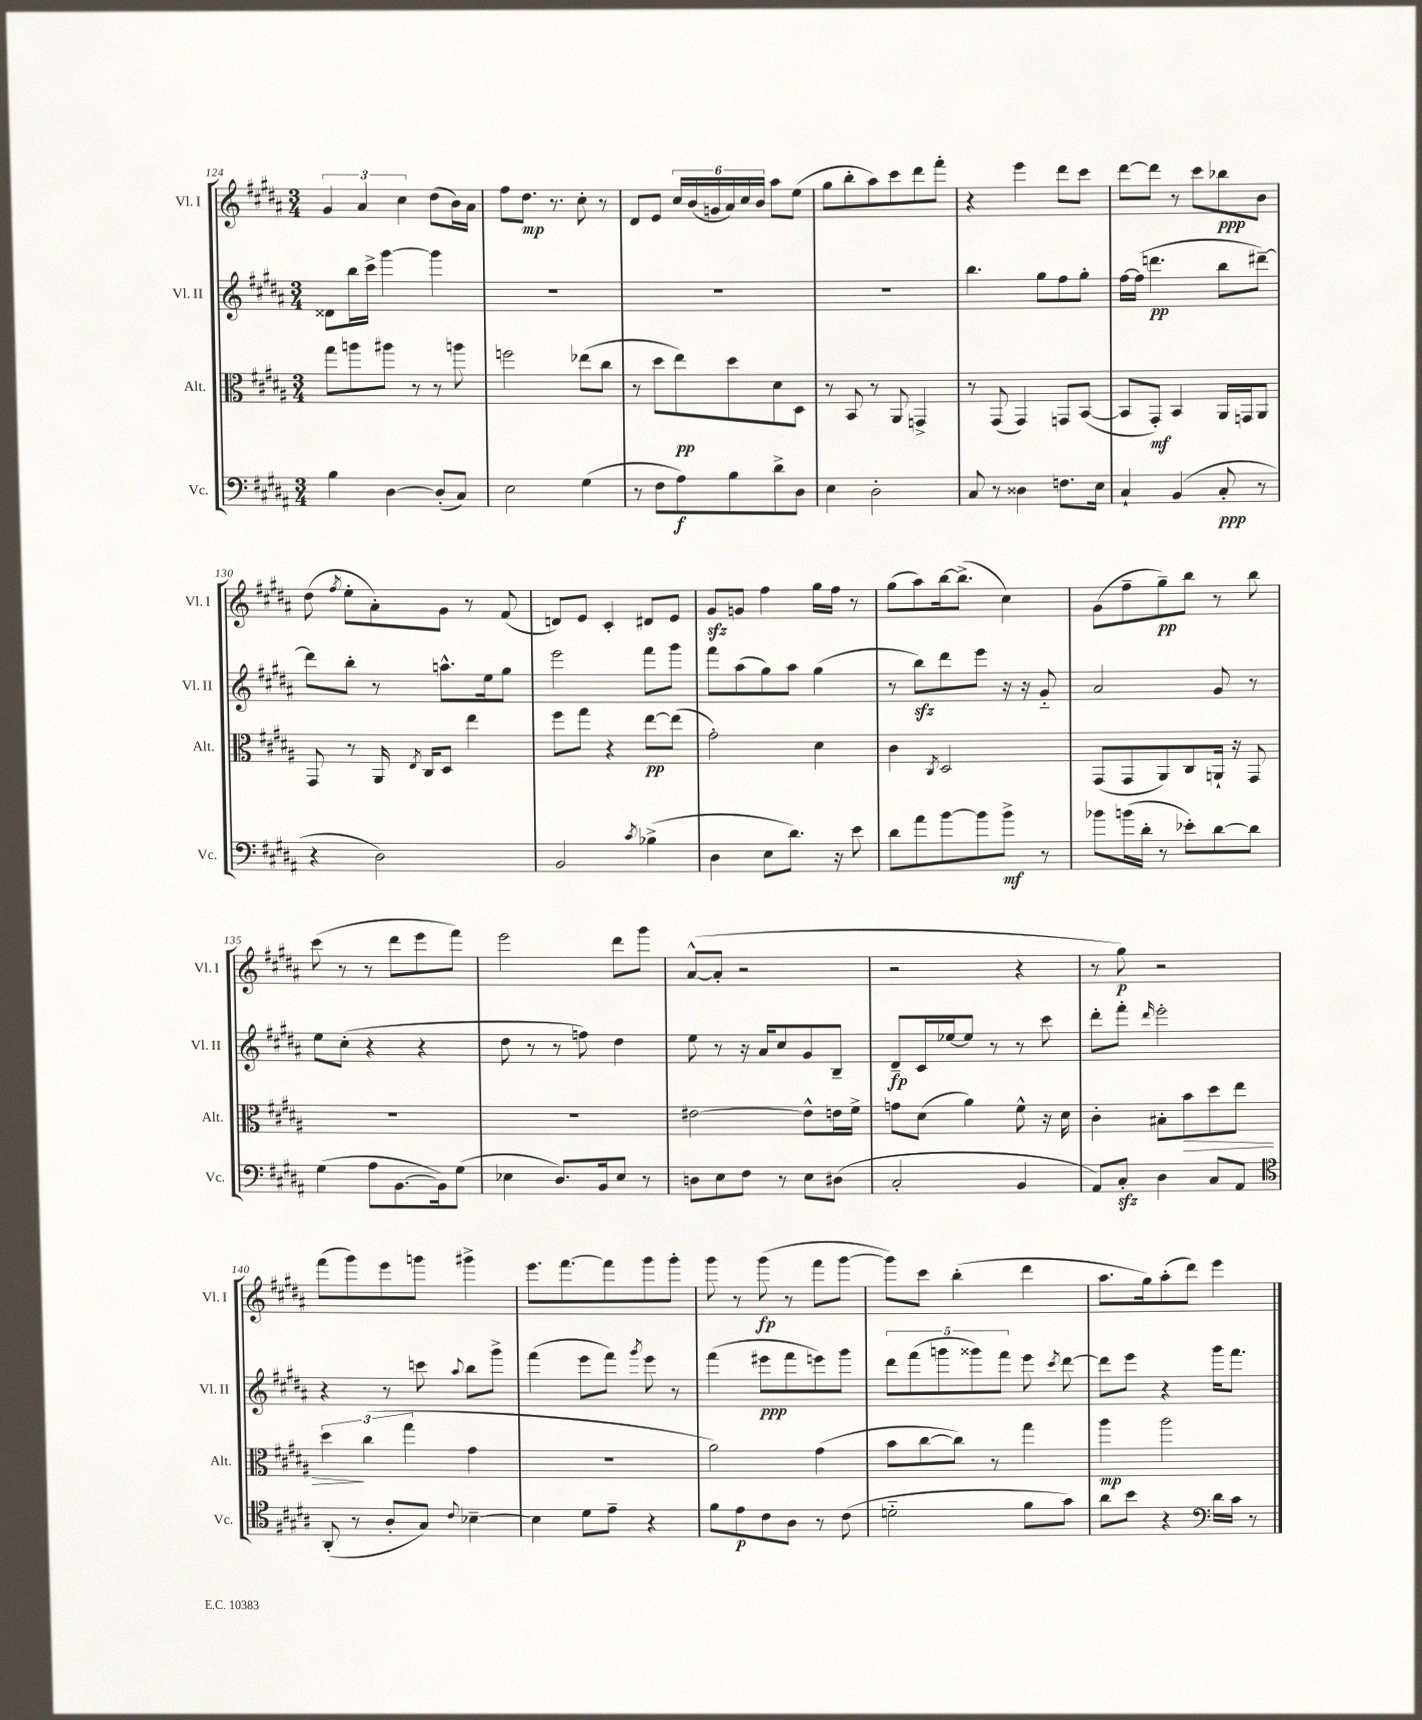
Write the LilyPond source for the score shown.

<<
\new StaffGroup <<
\new Staff = "s0" \with { instrumentName = "Vl. I" shortInstrumentName = "Vl. I" } {
    \clef treble \key b \major \numericTimeSignature \time 3/4
    \autoBeamOff \tuplet 3/2 { gis'4 ais'4 cis''4 } dis''8[( b'16) ais'16] |
    fis''8[ dis''8.]\mp r8. cis''8-. r8 |
    dis'8[ e'8] \tuplet 6/4 { cis''16[ b'16( g'16 ais'16) cis''16 b'16] } ais''8[ e''8]( |
    gis''8[ b''8-. ais''8) cis'''8 dis'''8 fis'''8]-. |
    r4 e'''4 dis'''8[ cis'''8] |
    dis'''8[~ dis'''8] r8 cis'''8[ bes''8\ppp b'8] |
    dis''8( \acciaccatura { fis''8 } e''8[-. ais'8-.) gis'8] r8 fis'8( |
    d'8[) e'8] cis'4-. dis'8[ e'8] |
    gis'8[\sfz g'8] fis''4 gis''16[ fis''16] r8 |
    gis''8[( ais''8) b''16~ b''8.]->( cis''4) |
    gis'8[( fis''8-- gis''8--\pp) b''8] r8 b''8 |
    cis'''8( r8 r8 dis'''8[ e'''8 fis'''8]) |
    e'''2 dis'''8[ gis'''8] |
    ais'8[~-^( ais'8]-. r2 |
    r2 r4 |
    r8 gis''8\p) r2 |
    fis'''8[( gis'''8) e'''8 g'''8] gis'''4-> |
    e'''8.[ fis'''8.~ fis'''8 gis'''8 gis'''8]-. |
    gis'''8 r8 gis'''8\fp( r8 fis'''8[ gis'''8]~ |
    gis'''8[) cis'''8] b''4-.( dis'''4 |
    ais''8.[ gis''16) ais''8-.( dis'''8]) e'''4 \bar "|." |
}
\new Staff = "s1" \with { instrumentName = "Vl. II" shortInstrumentName = "Vl. II" } {
    \clef treble \key b \major \numericTimeSignature \time 3/4
    \autoBeamOff disis'8[ b''16 cis'''16]-> gis'''4~ gis'''4 |
    R2. |
    R2. |
    R2. |
    b''4. gis''8[ fis''8 gis''8]-. |
    fis''16[~ fis''16]( d'''4.\pp b''8[ dis'''8]~--) |
    dis'''8[ b''8]-. r8 a''8.[-^ e''16 gis''8] |
    e'''2 fis'''8[ gis'''8] |
    fis'''8[ ais''8( gis''8) ais''8] gis''4( |
    r8 b''8[\sfz) dis'''8 e'''8] r16 r16 gis'8-_ |
    ais'2 gis'8 r8 |
    e''8[ cis''8]-.( r4 r4 |
    dis''8 r8 r8 f''8) dis''4 |
    e''8 r8 r16 ais'16[ cis''8 gis'8 b8]-- |
    dis'8[--\fp cis'16 ees''16~ ees''8] r8 r8 cis'''8 |
    dis'''8[-. fis'''8]-. \grace { dis'''16 } e'''2-. |
    r4 r8 c'''8 \appoggiatura { ais''8 } b''8[ gis'''8]-> |
    fis'''4( e'''8[ fis'''8]) \acciaccatura { gis'''8 } e'''8 r8 |
    fis'''4( eis'''8[\ppp fis'''8 e'''8) gis'''8] |
    \tuplet 5/4 { dis'''8[ fis'''8( g'''8 gisis'''8) fis'''8] } e'''8 \acciaccatura { cis'''8 } dis'''8~ |
    dis'''8[ e'''8] r4 gis'''16[ fis'''8.] \bar "|." |
}
\new Staff = "s2" \with { instrumentName = "Alt." shortInstrumentName = "Alt." } {
    \clef alto \key b \major \numericTimeSignature \time 3/4
    \autoBeamOff gis''8[ a''8 ais''8] r8 r8 a''8 |
    f''2 ees''8[( cis''8] |
    r8 dis''8[ e''8\pp) dis''8 dis'8 dis8] |
    r8 b,8 r8 ais,8 g,4-> |
    r8 gis,8( gis,4) g,8[ b,8]~( |
    b,8[ gis,8]-.\mf) b,4 ais,16[ g,16 ais,8] |
    gis,8 r8 ais,16 \acciaccatura { e8 } cis16[ dis8] e''4 |
    fis''8[ gis''8] r4 e''8[~\pp e''8]( |
    gis'2-.) dis'4 |
    cis'4 \acciaccatura { cis8 } dis2 |
    gis,8[( gis,8 ais,8) cis8 a,16]-! r16 gis,8 |
    R2. |
    R2. |
    eis'2~ eis'8[-^ e'16 fis'16]-> |
    g'8[ dis'8]( ais'4) fis'8-^ r16 dis'16 |
    cis'4-. bis8[-. b'8\> dis''8 e''8] |
    \tuplet 3/2 { dis''4\! cis''4( gis''4 } gis'4 |
    R2. |
    ais'2) gis'4( |
    b'8[ cis''8~ cis''8]) r8 gis''4 |
    ais''4\mp ais''2 \bar "|." |
}
\new Staff = "s3" \with { instrumentName = "Vc." shortInstrumentName = "Vc." } {
    \clef bass \key b \major \numericTimeSignature \time 3/4
    \autoBeamOff b4 dis4~ dis8[-.( cis8]) |
    e2 gis4( |
    r8 fis8[ ais8\f) b8 dis'8-> dis8] |
    e4 dis2-. |
    cis8 r8 disis4 f8.[ e16] |
    cis4-! b,4( cis8-.\ppp r8 |
    r4 dis2) |
    b,2 \acciaccatura { cis'8 } bes4->( |
    dis4 e8[ dis'8.]) r16 e'8 |
    dis'8[ ais'8 b'8~ b'8 b'8]->\mf r8 |
    bes'8[ b'16( dis'16]-. r8 ees'8[-.) dis'8~ dis'8] |
    gis4( ais8[ b,8.~ b,16) gis8]( |
    ees4 dis8.[) b,16 ees8] r8 |
    d8[ e8 fis8] r8 e8[ dis8]( |
    cis2-. b,4 |
    ais,8[) cis8]-.\sfz dis4 cis8[ ais,8] |
    \clef tenor ais,8-.( r8 ais8[-. gis8]) \appoggiatura { cis'8 } bes4~-- |
    bes4 dis'8[ e'8]-- r4 |
    fis'8[ e'8\p cis'8 ais8] r8 cis'8( |
    d'2-_ fis'8[ gis'8]) |
    ais'8[ b'8] r4 \clef bass dis'16[ cis'16] r8 \bar "|." |
}
>>
>>
\layout { \context { \Score currentBarNumber = #124 } }
